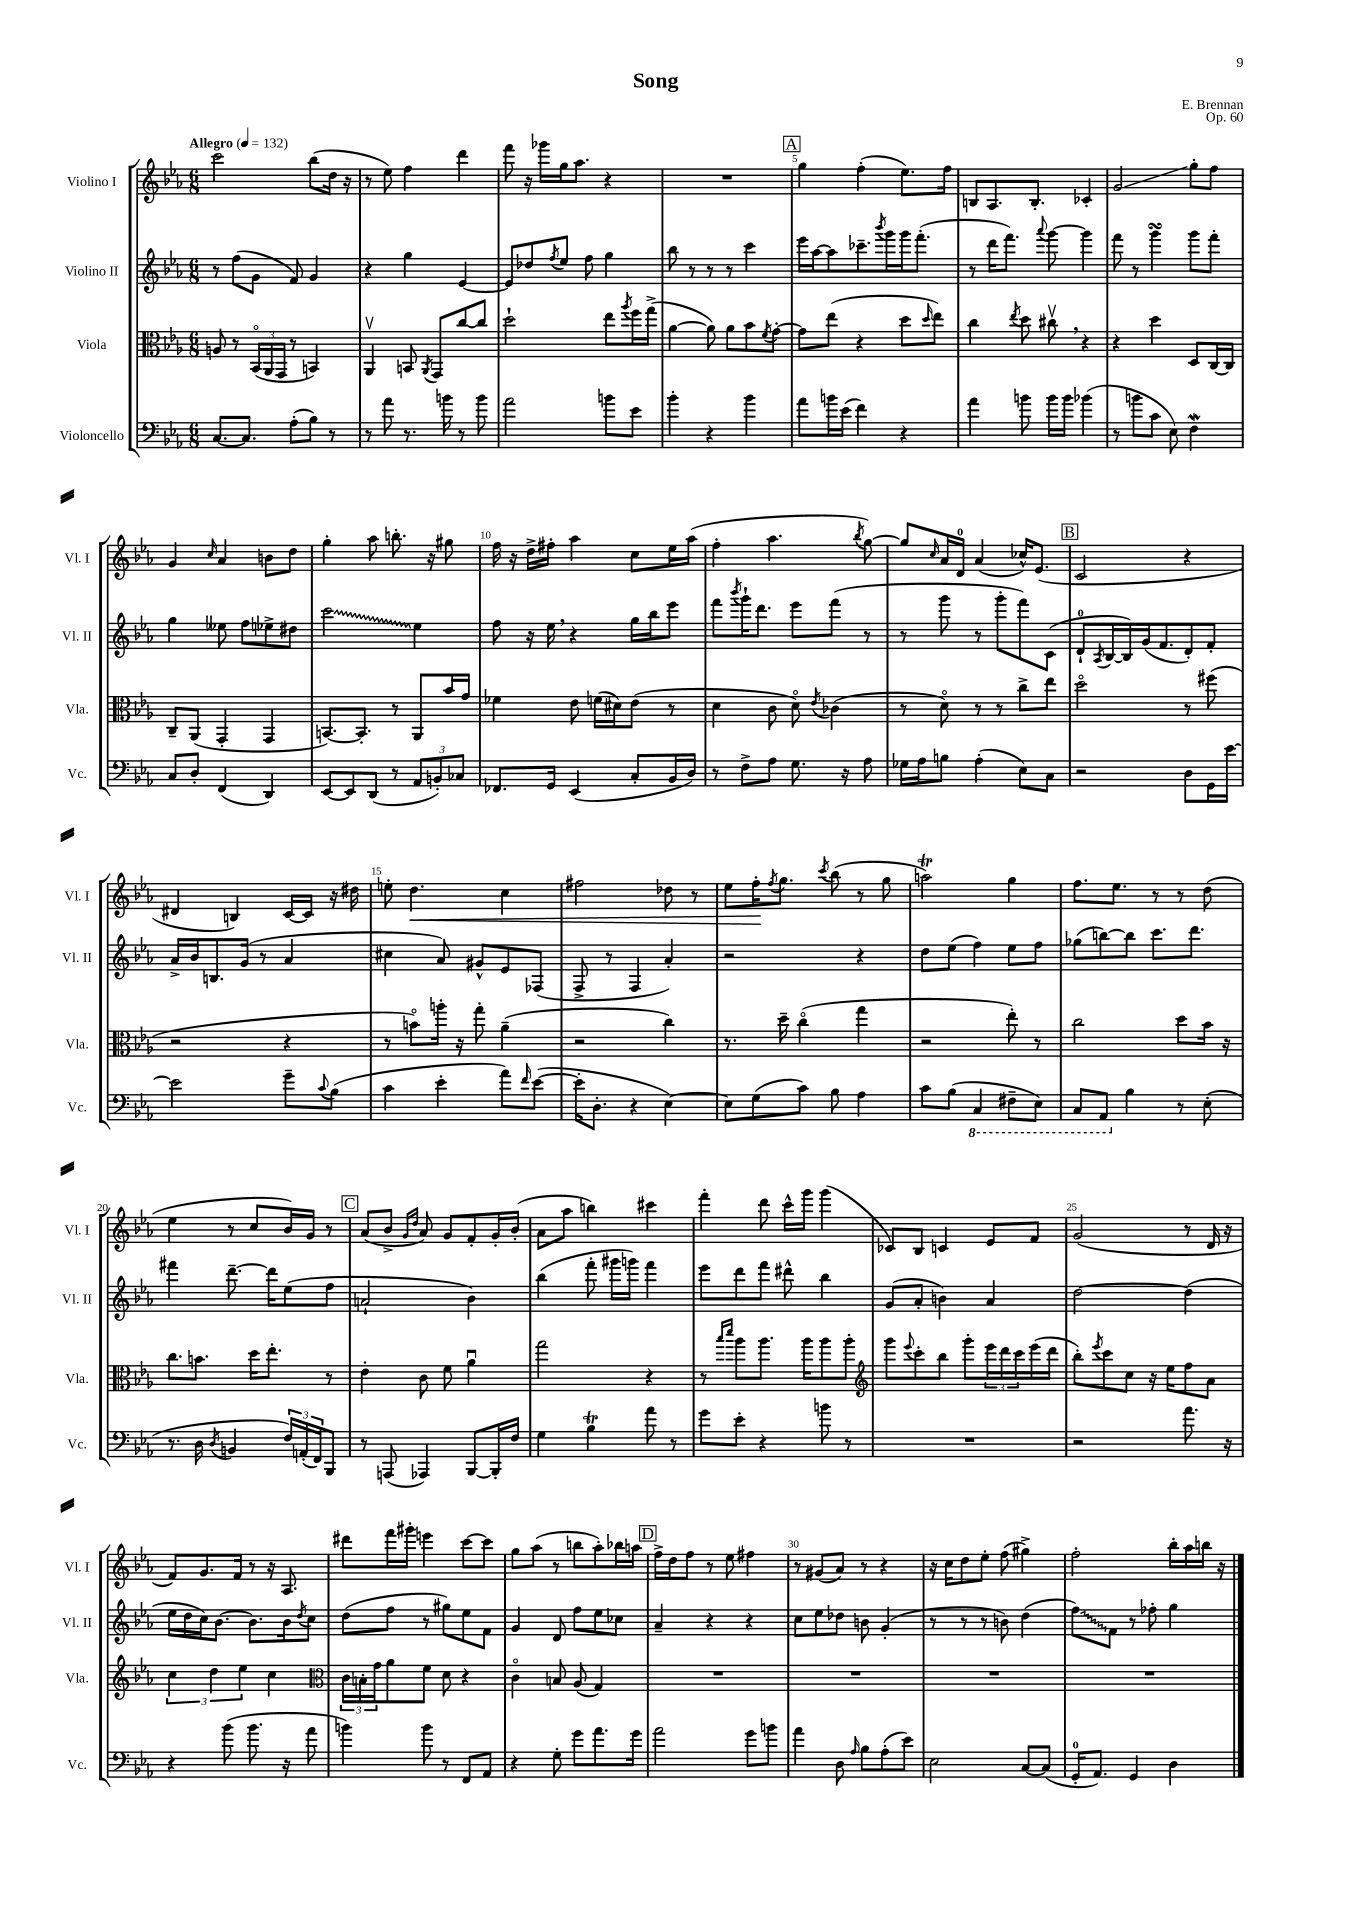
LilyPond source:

\header { title = "Song" composer = "E. Brennan" opus = "Op. 60" }
<<
\new StaffGroup <<
\new Staff = "s0" \with { instrumentName = "Violino I" shortInstrumentName = "Vl. I" } {
    \clef treble \key ees \major \numericTimeSignature \time 6/8 \tempo "Allegro" 4 = 132
    c'''2 bes''8( d''16 r16 |
    r8 ees''8) f''4 d'''4 |
    f'''8 r16 ges'''16 g''16 aes''8. r4 |
    R2. |
    \mark \markup { \box "A" } g''4 f''4-.( ees''8.) f''16 |
    b8 aes8. b8.-. ces'4-. |
    g'2\glissando g''8-. f''8 |
    g'4 \grace { c''16 } aes'4 b'8 d''8 |
    g''4-. aes''8 b''8.-. r16 gis''8 |
    f''16 r16 d''16-> fis''16-. aes''4 c''8 ees''16 aes''16( |
    f''4-. aes''4. \acciaccatura { bes''8 } g''8~) |
    g''8 \grace { c''16 } aes'16 d'16-0 aes'4( ces''16-^) ees'8.( |
    \mark \markup { \box "B" } c'2 r4 |
    dis'4 b4) c'16~ c'16 r16 dis''16 |
    e''8-. d''4.\< c''4 |
    fis''2 des''8 r8 |
    ees''8 f''16-.\! \acciaccatura { f''8 } g''8. \acciaccatura { c'''8 } bes''8( r8 g''8 |
    a''2\trill) g''4 |
    f''8. ees''8. r8 r8 d''8( |
    ees''4 r8 c''8 bes'16) g'16 r8 |
    \mark \markup { \box "C" } aes'8( bes'8-> \grace { g'16 d''16 } aes'8) g'8 f'8-. g'16-. bes'16-.( |
    aes'8 aes''8 b''4) cis'''4 |
    f'''4-. d'''8 c'''16-^ g'''16 g'''4( |
    ces'8) bes8 c'4 ees'8 f'8 |
    g'2( r8 d'16 r16 |
    f'8) g'8. f'16 r8 r16 aes8. |
    dis'''8 f'''16 gis'''16-. e'''4 c'''8~ c'''8 |
    g''8 aes''8( r8 b''8 aes''8-.) bes''16 a''16 |
    \mark \markup { \box "D" } f''16-> d''16 f''8 r8 ees''8 fis''4 |
    r8 gis'8( aes'8) r8 r4 |
    r16 c''16 d''8 ees''8-. f''8( gis''4->) |
    f''2-. bes''16-. aes''16 b''16 r16 \bar "|." |
}
\new Staff = "s1" \with { instrumentName = "Violino II" shortInstrumentName = "Vl. II" } {
    \clef treble \key ees \major \numericTimeSignature \time 6/8
    r8 f''8( g'8 f'8) g'4 |
    r4 g''4 ees'4~ |
    ees'8 des''8 \acciaccatura { f''8 } ees''8 f''8 g''4 |
    bes''8 r8 r8 r8 c'''4 |
    \mark \markup { \box "A" } ees'''16 aes''16~ aes''8 ces'''8.-- \acciaccatura { bes'''8 } g'''16 g'''16 f'''8.-.( |
    r8 d'''16 f'''8.) \appoggiatura { aes'''8 } g'''8~ g'''4 |
    f'''8 r8 g'''4\turn g'''8 f'''8-. |
    g''4 eeses''8 f''8 ees''8-> dis''8 |
    \once \override Glissando.style = #'zigzag c'''2\glissando ees''4 |
    f''8 r16 ees''16 \breathe r4 g''16 bes''16 ees'''8 |
    f'''8 \acciaccatura { bes'''8 } g'''16-! d'''8. ees'''8 f'''8( r8 |
    r8 g'''8 r8 g'''8-. f'''8) c'8( |
    \mark \markup { \box "B" } d'8-0-! \acciaccatura { aes8 } bes16~ bes16) g'16( f'8. d'8-.) f'8-. |
    aes'16-> bes'16 b8. g'16( r8 aes'4 |
    cis''4 aes'8) gis'8-^ ees'8 fes8( |
    f8-> r8 f4 aes'4-.) |
    r2 r4 |
    d''8 ees''8( f''4) ees''8 f''8 |
    ges''8( b''8~) b''8 c'''8. d'''8. |
    fis'''4 d'''8.~-- d'''16 ees''8( f''8 |
    \mark \markup { \box "C" } a'2-! bes'4) |
    bes''4( f'''8-. gis'''16 g'''16) f'''4 |
    ees'''8 d'''8 f'''8 dis'''8-^ bes''4 |
    g'8( aes'8-. b'4) aes'4 |
    d''2~ d''4( |
    ees''16 d''16 c''16) bes'8.~ bes'8. bes'16 \acciaccatura { d''8 } c''8 |
    d''8( f''8 r8 gis''8) ees''8 f'8 |
    g'4 d'8 f''8 ees''8 ces''8 |
    \mark \markup { \box "D" } aes'4-- r4 r4 |
    c''8 ees''8 des''8 b'8 g'4-.( |
    r8 r8 r8 b'8) d''4( |
    \once \override Glissando.style = #'zigzag f''8\glissando) f'8 r8 fes''8-. g''4 \bar "|." |
}
\new Staff = "s2" \with { instrumentName = "Viola" shortInstrumentName = "Vla." } {
    \clef alto \key ees \major \numericTimeSignature \time 6/8
    a8 r8 \tuplet 3/2 { bes,16\flageolet( aes,16 g,16 } r8 b,4) |
    aes,4\upbow b,8 \acciaccatura { aes,8 } g,8 c''8~ c''8 |
    d''2-! ees''8 \acciaccatura { aes''8 } f''16 g''16->( |
    aes'4~ aes'8) aes'8 bes'8 \acciaccatura { f'8 } g'8~-. |
    \mark \markup { \box "A" } g'8 ees''8( r4 d''8 \grace { d''16 } ees''8) |
    c''4 \acciaccatura { ees''8 } d''8 cis''8\upbow \breathe r4 |
    r4 d''4 d8 c16~ c16 |
    c8-- aes,8( g,4-. g,4 |
    b,8.~) b,8.-. r8 aes,8 bes'16 g'16 |
    fes'4 ees'8 f'16( dis'16) ees'8( r8 |
    d'4 c'8 d'8\flageolet) \acciaccatura { ees'8 } ces'4( |
    r8 d'8\flageolet) r8 r8 c''8-> ees''8 |
    \mark \markup { \box "B" } d''2\flageolet r8 fis''8( |
    r2 r4 |
    r8 b'8\flageolet) a''16-. r16 g''8-. aes'4--( |
    r2 c''4) |
    r8. d''16-- c''4\flageolet( g''4 |
    r2 ees''8-.) r8 |
    c''2 d''8 bes'16 r16 |
    c''8. b'8. d''16 ees''8.-. r8 |
    \mark \markup { \box "C" } ees'4-. c'8 f'8 aes'4\downbow |
    g''2 r4 |
    r8 \grace { bes''16 d'''16 } aes''8 aes''8. aes''16 aes''8 aes''8-. |
    \clef treble g'''8 \appoggiatura { ees'''8 } c'''8-. bes''8 g'''8-. \tuplet 3/2 { ees'''16 d'''16 c'''16 } ees'''16( d'''16 |
    bes''8-.) \acciaccatura { ees'''8 } c'''8 c''8 r16 ees''16 f''8 aes'8 |
    \tuplet 3/2 { c''4 d''4 ees''4 } c''4 |
    \clef alto \tuplet 3/2 { c'16 b16-. g'16 } aes'8 f'8 d'8 r4 |
    c'4\flageolet b8 aes8( g4) |
    \mark \markup { \box "D" } R2. |
    R2. |
    R2. |
    R2. \bar "|." |
}
\new Staff = "s3" \with { instrumentName = "Violoncello" shortInstrumentName = "Vc." } {
    \clef bass \key ees \major \numericTimeSignature \time 6/8
    c8.~ c8. aes8-.( bes8) r8 |
    r8 aes'8 r8. b'16 r8 b'8 |
    aes'2 b'8 ees'8 |
    bes'4-. r4 bes'4 |
    \mark \markup { \box "A" } aes'8 b'16 ees'16( f'4) r4 |
    aes'4 b'8 b'16 b'16 bes'4( |
    r8 b'8 c'8 ees8) f4\mordent |
    c8 d8-. f,4( d,4) |
    ees,8~ ees,8 d,8( r8 \tuplet 3/2 { aes,8 b,8-.) ces8 } |
    fes,8. g,16 ees,4( c8-. bes,16 d16) |
    r8 f8-> aes8 g8. r16 aes8 |
    ges16 aes16 b8 aes4-.( ees8) c8 |
    \mark \markup { \box "B" } r2 d8 g,16 ees'16~ |
    ees'2 g'8-- \appoggiatura { c'8 } bes8( |
    c'4 ees'4-. aes'8) \grace { f'16 } ees'8~( |
    ees'16-. d8.-. r4 ees4~) |
    ees8 g8( c'8) bes8 aes4 |
    c'8 bes8( \ottava #-1 c,4 fis,8-- ees,8) |
    c,8 aes,,8 \ottava #0 bes4 r8 ees8-.( |
    r8. d16 \acciaccatura { d8 } b,4 \tuplet 3/2 { f16) a,16-.( f,16) } bes,,8 |
    \mark \markup { \box "C" } r8 a,,8( aes,,4) bes,,8~ bes,,16-. f16 |
    g4 bes4\trill aes'8 r8 |
    g'8 ees'8-. r4 b'8 r8 |
    R2. |
    r2 aes'8. r16 |
    r4 bes'8( bes'8. r16 aes'8 |
    b'4) b'8 r8 f,8 aes,8 |
    r4 g8-. g'8 aes'8. g'16 |
    \mark \markup { \box "D" } aes'2 g'8 b'8 |
    aes'4 d8 \grace { aes16 } bes8 aes8-.( ees'8) |
    ees2 c8~ c8( |
    g,16-0-. aes,8.) g,4 d4 \bar "|." |
}
>>
>>
\layout { \context { \Score \override BarNumber.break-visibility = ##(#f #t #t) barNumberVisibility = #(every-nth-bar-number-visible 5) } }
